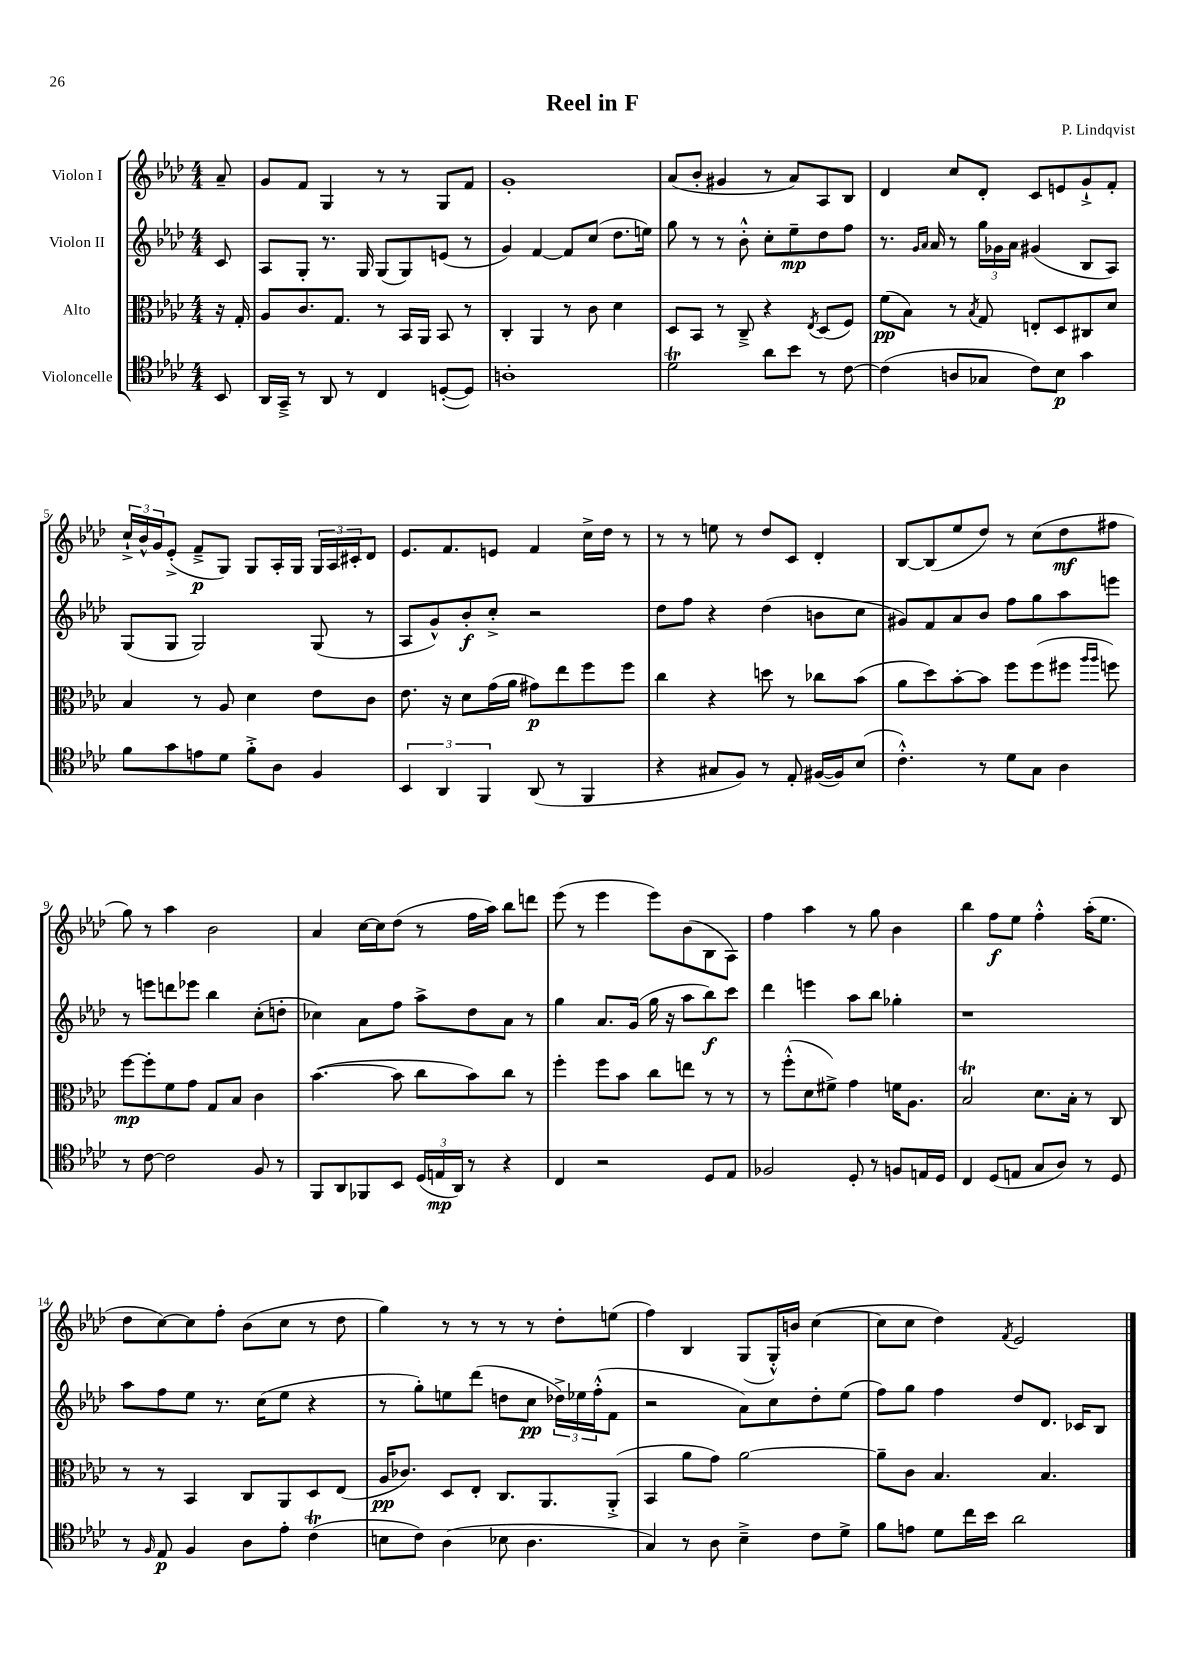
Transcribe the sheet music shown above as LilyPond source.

\header { title = "Reel in F" composer = "P. Lindqvist" }
<<
\new StaffGroup <<
\new Staff = "s0" \with { instrumentName = "Violon I" } {
    \clef treble \key aes \major \numericTimeSignature \time 4/4 \partial 8
    aes'8-- |
    g'8 f'8 g4 r8 r8 g8 f'8 |
    g'1-. |
    aes'8( bes'8-. gis'4 r8 aes'8) aes8 bes8 |
    des'4 c''8 des'8-. c'8 e'8 g'8-!-> f'8-. |
    \tuplet 3/2 { c''16-!-> bes'16-^ g'16 } ees'8-.->( f'8--->\p g8) g8 aes16-. g16 \tuplet 3/2 { g16 aes16 cis'16-. } des'8 |
    ees'8. f'8. e'8 f'4 c''16-> des''16 r8 |
    r8 r8 e''8 r8 des''8 c'8 des'4-. |
    bes8~ bes8( ees''8 des''8) r8 c''8( des''8\mf fis''8 |
    g''8) r8 aes''4 bes'2 |
    aes'4 c''16~ c''16 des''8( r8 f''16 aes''16) bes''8 d'''8 |
    ees'''8( r8 ees'''4 ees'''8) bes'8( bes8 aes8) |
    f''4 aes''4 r8 g''8 bes'4 |
    bes''4 f''8\f ees''8 f''4-.-^ aes''16-.( ees''8. |
    des''8 c''8~) c''8 f''8-. bes'8( c''8 r8 des''8 |
    g''4) r8 r8 r8 r8 des''8-. e''8( |
    f''4) bes4 g8( g16-.-^) b'16 c''4~( |
    c''8 c''8 des''4) \acciaccatura { f'8 } ees'2 \bar "|." |
}
\new Staff = "s1" \with { instrumentName = "Violon II" } {
    \clef treble \key aes \major \numericTimeSignature \time 4/4 \partial 8
    c'8 |
    aes8 g8-. r8. g16 g8( g8) e'8( r8 |
    g'4) f'4~ f'8 c''8( des''8. e''16) |
    g''8 r8 r8 bes'8-.-^ c''8-. ees''8--\mp des''8 f''8 |
    r8. \grace { g'16 aes'16 } aes'16 r8 \tuplet 3/2 { g''16 ges'16 aes'16 } gis'4( bes8 aes8) |
    g8( g8 g2) g8( r8 |
    aes8 g'8-^) bes'8-.\f c''8-.-> r2 |
    des''8 f''8 r4 des''4( b'8 c''8 |
    gis'8) f'8 aes'8 bes'8 f''8 g''8 aes''8 e'''8 |
    r8 e'''8 d'''8 ees'''8 bes''4 c''8-.( d''8-. |
    ces''4) aes'8 f''8 aes''8-> des''8 aes'8 r8 |
    g''4 aes'8. g'16( g''16 r16 aes''8 bes''8\f) c'''8 |
    des'''4 e'''4 aes''8 bes''8 ges''4-. |
    r1 |
    aes''8 f''8 ees''8 r8. c''16( ees''8 r4 |
    r8 g''8-.) e''8 des'''8( d''8 c''8\pp \tuplet 3/2 { des''16->) ees''16 f''16-.-^( } f'8 |
    r2 aes'8) c''8 des''8-. ees''8( |
    f''8) g''8 f''4 des''8 des'8. ces'16 bes8 \bar "|." |
}
\new Staff = "s2" \with { instrumentName = "Alto" } {
    \clef alto \key aes \major \numericTimeSignature \time 4/4 \partial 8
    r16 g16-. |
    aes8 c'8. g8. r8 bes,16 aes,16 bes,8 r8 |
    c4-. aes,4 r8 c'8 des'4 |
    des8 bes,8 r8 c8---> r4 \acciaccatura { ees8 } des8( f8) |
    f'8\pp( bes8) r8 \acciaccatura { bes8 } g8 e8-. des8 cis8 des'8 |
    bes4 r8 aes8 des'4 ees'8 c'8 |
    ees'8. r16 des'8 g'16( aes'16 gis'8\p) ees''8 f''8 f''8 |
    c''4 r4 d''8 r8 ces''8 bes'8( |
    aes'8 des''8) bes'8~-. bes'8 f''8 f''8( fis''8 \grace { aes''16 aes''16 } f''8) |
    f''8~\mp f''8-. f'8 g'8 g8 bes8 c'4 |
    bes'4.~( bes'8 c''8 bes'8) c''8 r8 |
    f''4-. f''8 bes'8 c''8 e''8 r8 r8 |
    r8 f''8-.-^( des'8 fis'8->) g'4 f'16 aes8. |
    bes2\trill des'8. bes16-. r8 c8 |
    r8 r8 bes,4 c8 aes,8 des8 ees8( |
    aes16\pp ces'8.) des8 ees8-. c8. aes,8. aes,8-.->( |
    bes,4 aes'8 g'8) aes'2~ |
    aes'8-- c'8 bes4. bes4. \bar "|." |
}
\new Staff = "s3" \with { instrumentName = "Violoncelle" } {
    \clef tenor \key aes \major \numericTimeSignature \time 4/4 \partial 8
    bes,8 |
    aes,16 g,16---> r8 aes,8 r8 c4 d8~-.( d8) |
    a1-. |
    des'2\trill aes'8 bes'8 r8 c'8~ |
    c'4( a8 ges8 c'8) bes8\p g'4 |
    f'8 g'8 e'8 des'8 f'8-.-> aes8 f4 |
    \tuplet 3/2 { bes,4 aes,4 f,4 } aes,8( r8 f,4 |
    r4 gis8 f8) r8 ees8-. fis16~( fis16) bes8( |
    c'4.-.-^) r8 des'8 g8 aes4 |
    r8 c'8~ c'2 f8 r8 |
    f,8 aes,8 fes,8 bes,8 \tuplet 3/2 { des16( e16\mp aes,16) } r8 r4 |
    c4 r2 des8 ees8 |
    fes2 des8-. r8 f8 e16 des16 |
    c4 des8( e8 g8 aes8) r8 des8 |
    r8 \grace { f16 } ees8\p f4 aes8 ees'8-. c'4\trill( |
    b8 c'8) aes4( bes8 aes4. |
    g4) r8 aes8 bes4---> c'8 des'8-> |
    f'8 e'8 des'8 c''16 bes'16 aes'2 \bar "|." |
}
>>
>>
